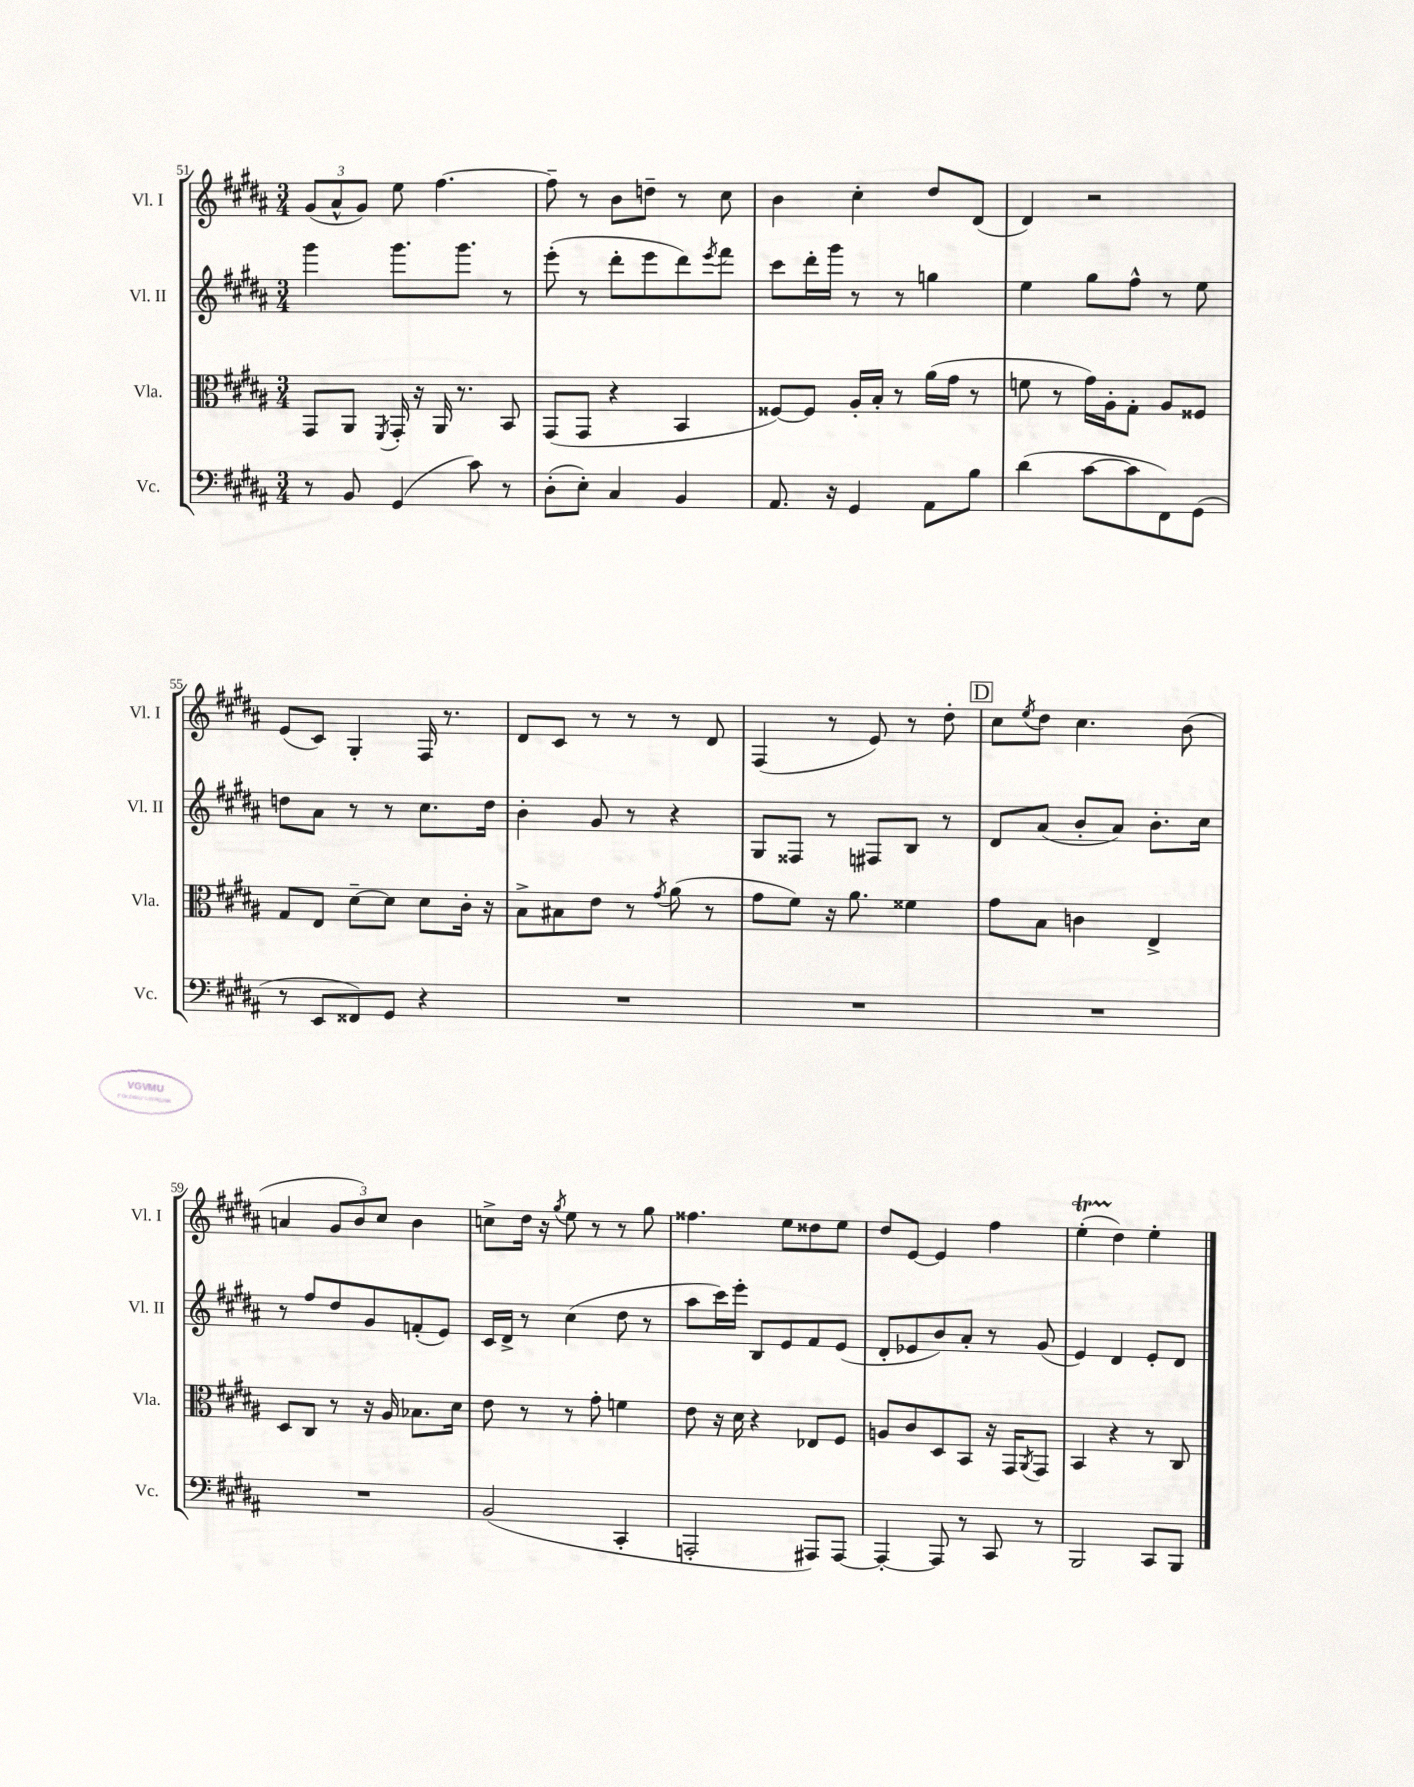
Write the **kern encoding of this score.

**kern	**kern	**kern	**kern
*part4	*part3	*part2	*part1
*staff4	*staff3	*staff2	*staff1
*I"Vc.	*I"Vla.	*I"Vl. II	*I"Vl. I
*I'Vc.	*I'Vla.	*I'Vl. II	*I'Vl. I
*clefF4	*clefC3	*clefG2	*clefG2
*k[f#c#g#d#a#]	*k[f#c#g#d#a#]	*k[f#c#g#d#a#]	*k[f#c#g#d#a#]
*M3/4	*M3/4	*M3/4	*M3/4
=51	=51	=51	=51
8r	8GG#/L	4ggg#\	(12g#/L
.	.	.	12a#^^/
8BB/	8AA#/J	.	.
.	.	.	12g#/J)
.	8qFF#/	.	.
(4GG#/	16GG#'/	8.ggg#\L	8ee\
.	16r	.	.
.	16AA#/	.	[4.ff#\
.	8.r	8.ggg#\J	.
8c#\)	.	.	.
8r	8BB/	8r	.
=52	=52	=52	=52
(8D#'\L	(8GG#/L	(8eee'\	8ff#~\]
8E'\J)	8GG#/J	8r	8r
4C#/	4r	8ddd#'\L	8b\L
.	.	8eee\	8ddn~\J
4BB/	4BB/	8ddd#\)	8r
.	.	8qeee/	.
.	.	8fff#\J	8cc#\
=53	=53	=53	=53
8.AA#/	[8F##X/L)	8ccc#\L	4b\
.	8F##/J]	16ddd#'\L	.
16r	.	16ggg#\JJ	.
4GG#/	16A#'/LL	8r	4cc#'\
.	16B'/JJ	.	.
.	8r	8r	.
8AA#\L	(16a#\LL	4ggn\	8dd#/L
.	16g#\JJ	.	.
8B\J	8r	.	(8d#/J
=54	=54	=54	=54
(4d#\	8fn\	4ee\	4d#/)
.	8r	.	.
[8c#\L	16g#\LL)	8gg#\L	2r
.	16A#'\J	.	.
8c#\]	8G#'\J	8ff#^^\J	.
8FF#\)	8A#/L	8r	.
(8GG#\J	8F##X/J	8ee\	.
!!LO:LB:g=z
=55	=55	=55	=55
8r	8G#/L	8ddn\L	(8e/L
8EE/L	8E/J	8a#\J	8c#/J)
8FF##X/)	[8d#~\L	8r	4G#'/
8GG#/J	8d#\J]	8r	.
4r	8d#\L	8.cc#\L	16F#/
.	.	.	8.r
.	16c#'\Jk	.	.
.	16r	16dd\Jk	.
=56	=56	=56	=56
2.r	8B^\L	4b'\	8d#/L
.	8B#X\	.	8c#/J
.	8e\J	8g#/	8r
.	8r	8r	8r
.	8qg#/	.	.
.	(8a#\	4r	8r
.	8r	.	8d#/
=57	=57	=57	=57
2.r	8g#\L	8G#/L	(4F#/
.	8f#\J)	8F##X/J	.
.	16r	8r	8r
.	8.a#\	.	.
.	.	8F#X/L	8e/)
.	4f##X\	8B/J	8r
.	.	8r	8dd#'\
!!LO:REH:place=s1:t=D
=58	=58	=58	=58
2.r	8g#\L	8d#/L	8cc#\L
.	.	.	8qee/
.	8B\J	(8a#/J	8dd#\J
.	4cn\	8b'/L	4.cc#\
.	.	8a#/J)	.
.	4E^/	8.b'\L	.
.	.	.	(8b\
.	.	16cc#\Jk	.
!!LO:LB:g=z
=59	=59	=59	=59
2.r	8D#/L	8r	4an/
.	8C#/J	8ff#/L	.
.	8r	8dd#/	12g#/L
.	.	.	12b/)
.	16r	8g#/	.
.	.	.	12cc#/J
.	16A#/	.	.
.	8.B-X\L	(8fn'/	4b\
.	.	8e/J)	.
.	16d#\Jk	.	.
=60	=60	=60	=60
(2BB/	8e\	16c#/LL	8ccn^\L
.	.	16d#^/JJ	.
.	8r	8r	16dd#\Jk
.	.	.	16r
.	.	.	8qgg#/
.	8r	(4cc#\	8ee\
.	8g#'\	.	8r
4CC#'/	4fn\	8dd#\	8r
.	.	8r	8gg#\
=61	=61	=61	=61
2AAAn'/	8e\	8aa#\L	4.ff##X\
.	16r	16ccc#\L)	.
.	16d#\	16eee'\JJ	.
.	4r	8B/L	.
.	.	8e/	8ee\L
8AAA#X/L)	8E-X/L	8f#/	8dd##X\
[8AAA#/J	8F#/J	(8e/J	8ee\J
=62	=62	=62	=62
4AAA#'/_	8An/L	8d#'/L	8dd#/L
.	8c#/	8e-X/	[8e/J
8AAA#/]	8D#/	8b/)	4e/]
8r	8BB/J	8a#'/J	.
8CC#/	16r	8r	4ff#\
.	16GG#/KL	.	.
.	8qAA#/	.	.
8r	8GG#/J	(8g#/	.
=63	=63	=63	=63
2BBB/	4BB/	4e/)	(4eeT'\
.	4r	4d#/	4dd#\)
8CC#/L	8r	8e'/L	4ee'\
8BBB/J	8C#/	8d#/J	.
==	==	==	==
*-	*-	*-	*-
